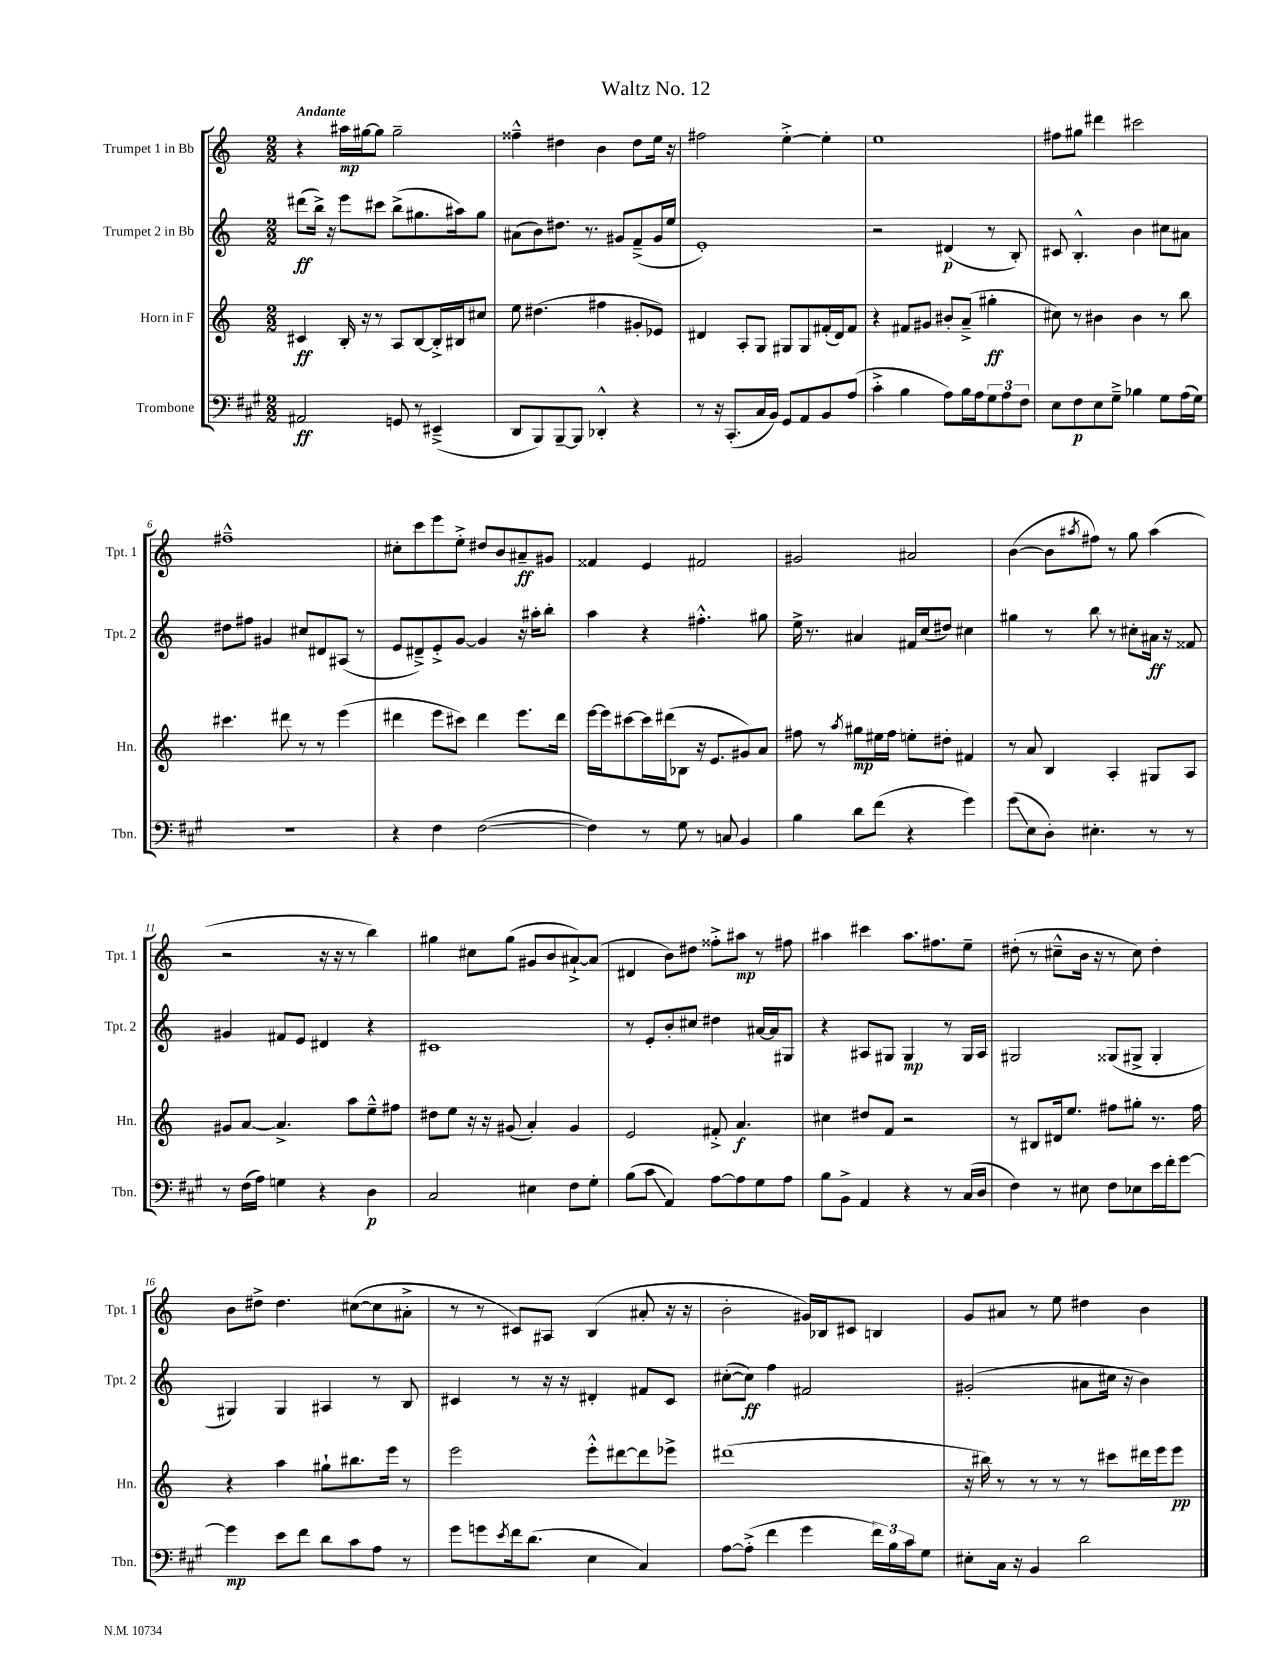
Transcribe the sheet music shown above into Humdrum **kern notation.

**kern	**kern	**kern	**kern
*staff4	*staff3	*staff2	*staff1
*clefF4	*clefG2	*clefG2	*clefG2
*k[f#c#g#]	*k[]	*k[]	*k[]
*M2/2	*M2/2	*M2/2	*M2/2
2AA#	4c#	(8ddd#	4r
.	.	16bb^)	.
.	.	16r	.
.	16B'	8eee	16aa#
.	16r	.	[16gg#
.	8r	8ccc#	8gg#]
8GG	8A	(8bb^	2gg#~
8r	[8B	8.gg#	.
(4EE#~^	16B'^]	.	.
.	16B#	16aa#)	.
.	8cc#	8gg#	.
=	=	=	=
8DD	8ee	(8a#	4ff##~^^
8BBB)	(4.dd#	8b)	.
[8BBB~	.	8.dd#	4dd#
8BBB]	.	.	.
.	.	8.r	.
4DD-'^^	4ff#	.	4b
.	.	8g#	.
4r	8g#'	(8f~^	8dd#
.	8e-)	16g#	16ee
.	.	16ee	16r
=	=	=	=
8r	4d#	1e')	2ff#
16r	.	.	.
(8.CC#'	.	.	.
.	8A'	.	.
16C#	8G	.	.
16BB)	.	.	.
8GG#	8G#	.	[4ee'^
8AA	8G#	.	.
8BB	(16f#'	.	4ee']
.	16d#)	.	.
(8A	8f#	.	.
=	=	=	=
4c#'^	4r	2r	1ee
4B	8f#	.	.
.	8g#	.	.
8A)	8b#'	(4d#	.
16B	(8a~^	.	.
16A	.	.	.
12G#	4gg#'	8r	.
12A	.	.	.
.	.	8B')	.
12F#	.	.	.
=	=	=	=
8E	8cc#)	8c#	8ff#
8F#	8r	4.B'^^	8gg#
8E	4b#	.	4ddd#
8G#~^	.	.	.
4B-	4b#	4b	2ccc#
8G#	8r	8cc#	.
(16A	8bb	8a#	.
16G#)	.	.	.
=	=	=	=
1r	4.ccc#	8dd#	1ff#~^^
.	.	8ff#	.
.	.	4g#	.
.	8ddd#	.	.
.	8r	8cc#	.
.	8r	8d#	.
.	(4eee	(8A#	.
.	.	8r	.
=	=	=	=
4r	4ddd#	8e	8cc#'
.	.	8d#~^)	8ccc
4F#	8eee	8e'^	8eee
.	8ccc#)	[8g	8ee'^
([2F#	4ddd#	4g]	8dd#
.	.	.	8b
.	8.eee	16r	8a#~
.	.	16aa#'	.
.	.	8bb'	8g#
.	16ddd#	.	.
=	=	=	=
4F#])	[16eee	4aa	4f##
.	16eee]	.	.
.	[8ccc#	.	.
8r	16ccc#]	4r	4e
.	(16ddd#	.	.
8G#	8B-	.	.
8r	16r	4.ff#'^^	2f#
.	8.e	.	.
8C	.	.	.
4BB	8g#)	.	.
.	8a	8gg#	.
=	=	=	=
4B	8ff#	16ee^	2g#
.	.	8.r	.
.	8r	.	.
.	8qaa	.	.
8d	8gg#	4a#	.
(8f#	16ee#	.	.
.	16ff#	.	.
4r	8ee'	16f#	2a#
.	.	(16cc	.
.	8dd#'	8dd#)	.
4g#)	4f#	4cc#	.
=	=	=	=
(8g#	8r	4gg#	([4b
8E	8a	.	.
8D')	4B	8r	8b]
.	.	.	8qaa#
4.E#'	.	8bb	8ff#)
.	4A'	8r	8r
.	.	8cc#'	8gg
8r	8G#	16a#	(4aa#
.	.	16r	.
8r	8A	8f##	.
=	=	=	=
8r	8g#	4g#	2r
(16F#	[8a	.	.
16A)	.	.	.
4G	4.a^]	8f#	.
.	.	8e	.
4r	.	4d#	16r
.	.	.	16r
.	8aa	.	8r
4D	8ee~^^	4r	4bb)
.	8ff#	.	.
=	=	=	=
2C#	8dd#	1c#	4gg#
.	8ee	.	.
.	16r	.	8cc#
.	16r	.	.
.	(8g#	.	(8gg#
4E#	4a')	.	8g#
.	.	.	8b
8F#	4g#	.	[8a#`^)
8G#'	.	.	(8a#]
=	=	=	=
(8B	2e	8r	4d#
8c#	.	8e'	.
4AA)	.	8b'	8b)
.	.	8cc#	8dd#
[8A	8f#'^	4dd#	8ff##'^
8A]	4.a	.	8aa#
8G#	.	[16a#	8r
.	.	16a#]	.
8A	.	8G#	8ff#
=	=	=	=
8B	4cc#	4r	4aa#
8BB^	.	.	.
4AA	8dd#	8A#	4ccc#
.	8f	8G#	.
4r	2r	4G#	8.aa#
.	.	.	8.ff#
8r	.	8r	.
(16C#	.	16G#	8ee~
16D	.	16A#	.
=	=	=	=
4F#)	8r	2G#	(8dd#'
.	8B#	.	8r
8r	16d#	.	8cc#~^^
.	8.ee	.	.
8E#	.	.	16b
.	.	.	16r
8F#	8ff#	(8G##	8r
8E-	8gg#'	8G#^	8cc#)
16e	8.r	4G#'	4dd#'
16f#'	.	.	.
[8g#	.	.	.
.	16ff#	.	.
=	=	=	=
4g#]	4r	4G#)	8b
.	.	.	8dd#^
8e	4aa	4G#	4.dd#
8f#	.	.	.
8d	8gg#`	4A#	.
8c#	8.bb#	.	([8cc#
8A	.	8r	8cc#]
.	16eee	.	.
8r	8r	8B	8a#'^
=	=	=	=
8g#	2eee	4c#	8r
8g	.	.	8r
8qe	.	.	.
16f#	.	8r	8c#)
(8.d	.	.	.
.	.	16r	8A#
.	.	16r	.
4E	8eee'^^	4d#'	(4B
.	[8ddd#	.	.
4C#)	8ddd#]	8f#	8a#'
.	8eee-^	8c#	16r
.	.	.	16r
=	=	=	=
[8A	(1ddd#	([8cc#'	2b'
(8A'^]	.	8cc#])	.
4f#	.	4ff	.
4g#	.	2f#	16g#)
.	.	.	16B-
.	.	.	8c#
24f#)	.	.	4B
24B	.	.	.
24c#	.	.	.
8G#	.	.	.
=	=	=	=
8E#'	16r	(2g#'	8g
.	16bb#)	.	.
16C#	8r	.	8a#
16r	.	.	.
4BB	8r	.	8r
.	8r	.	8ee
2d	8r	8a#	4dd#
.	8ccc#	16cc#	.
.	.	16r	.
.	16ddd#	4b)	4b
.	16eee	.	.
.	8eee	.	.
==	==	==	==
*-	*-	*-	*-
